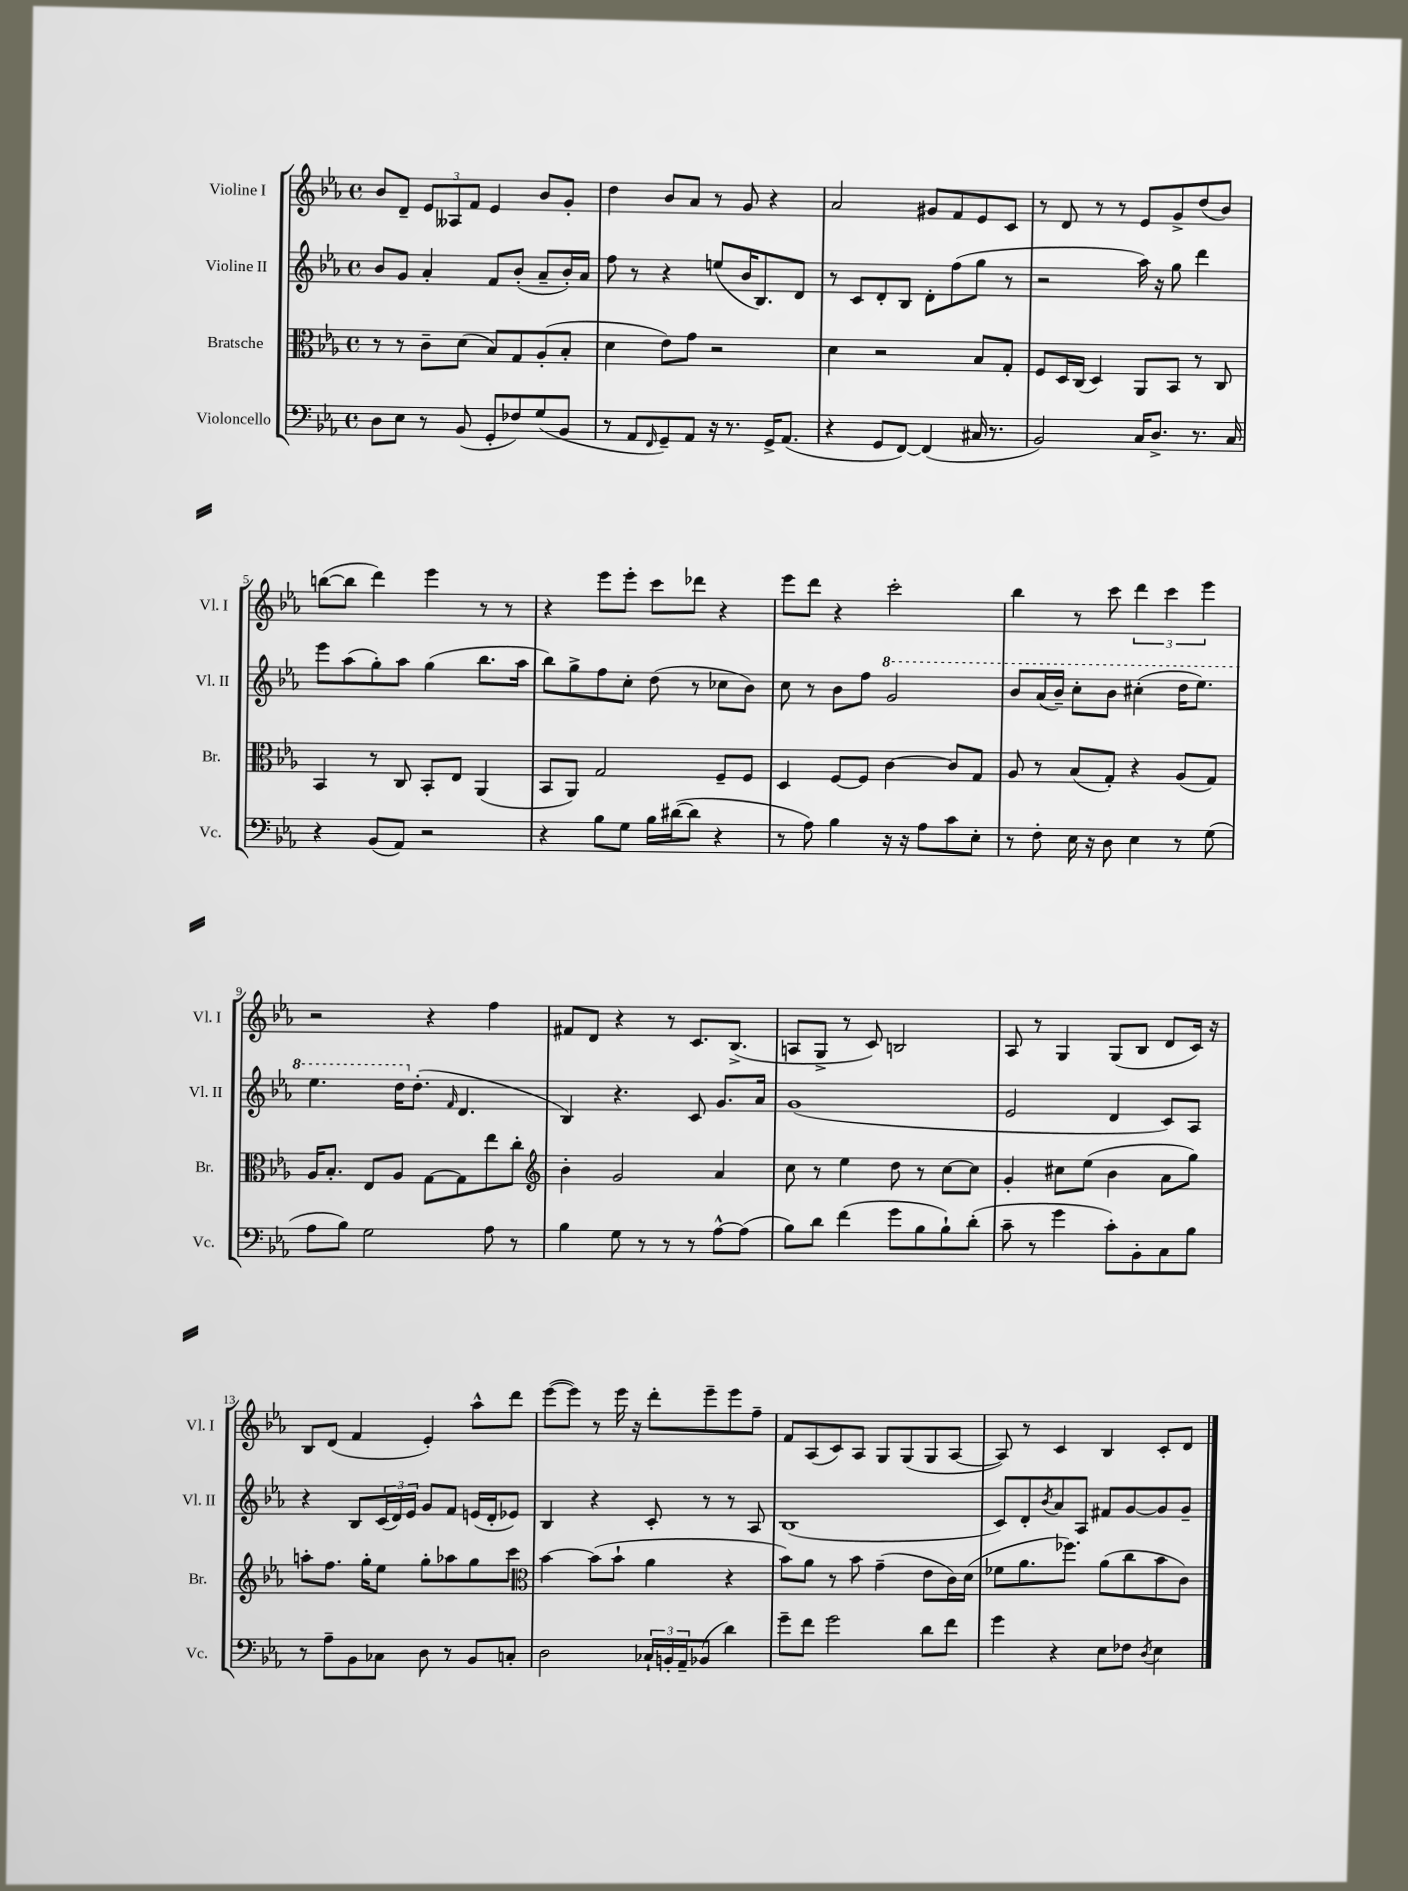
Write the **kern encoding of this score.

**kern	**kern	**kern	**kern
*part4	*part3	*part2	*part1
*staff4	*staff3	*staff2	*staff1
*I"Violoncello	*I"Bratsche	*I"Violine II	*I"Violine I
*I'Vc.	*I'Br.	*I'Vl. II	*I'Vl. I
*clefF4	*clefC3	*clefG2	*clefG2
*k[b-e-a-]	*k[b-e-a-]	*k[b-e-a-]	*k[b-e-a-]
*M4/4	*M4/4	*M4/4	*M4/4
*met(c)	*met(c)	*met(c)	*met(c)
=1	=1	=1	=1
8D\L	8r	8b-/L	8b-/L
8E-\J	8r	8g/J	8d~/J
8r	8c~\L	4a-'/	12e-/L
.	.	.	12A--X/
(8BB-/	(8d\J	.	.
.	.	.	12f/J
8GG'/L	8B-/L)	8f/L	4e-/
8F-X/)	8G/	(8b-'/J	.
(8G/	(8A-'/	8a-~/L	8b-/L
8BB-/J	8B-'/J	16b-'/L)	8g'/J
.	.	16a-/JJ	.
=2	=2	=2	=2
8r	4d\	8ff\	4dd\
8AA-/L	.	8r	.
16qqFF/	.	.	.
8GG~/)	8e-\L)	4r	8b-/L
8AA-/J	8g\J	.	8a-/J
16r	2r	(8een/L	8r
8.r	.	.	.
.	.	16b-/K	8g/
.	.	8.B-/)	.
16GG^/KL	.	.	4r
(8.AA-/J	.	.	.
.	.	8d/J	.
=3	=3	=3	=3
4r	4d\	8r	2a-/
.	.	8c/L	.
8GG/L	2r	8d'/	.
[8FF/J)	.	8B-/J	.
(4FF/]	.	8d'\L	8g#X/L
.	.	(8ff\	8f/
16C#X/	8B-/L	8gg\J	8e-/
8.r	.	.	.
.	8G'/J	8r	8c/J
=4	=4	=4	=4
2BB-/)	8F/L	2r	8r
.	16D/L	.	8d/
.	(16C/JJ	.	.
.	4D/)	.	8r
.	.	.	8r
16C/KL	8AA-/L	16aa-\)	8e-/L
8.D^/J	.	16r	.
.	8BB-/J	8gg\	8g^/
8.r	8r	4ddd\	(8dd/
.	8C/	.	8b-/J)
16C/	.	.	.
!!LO:LB:g=z
=5	=5	=5	=5
4r	4BB-/	8eee-\L	([8bbn\L
.	.	(8aa-\	8bb\J]
(8BB-/L	8r	8gg'\)	4ddd\)
8AA-/J)	8C/	8aa-\J	.
2r	8BB-'/L	(4gg\	4eee-\
.	8E-/J	.	.
.	(4AA-/	8.bb-\L	8r
.	.	.	8r
.	.	16aa-\Jk	.
=6	=6	=6	=6
4r	8BB-/L	8bb-\L)	4r
.	8AA-/J)	8gg^\	.
8B-\L	2G/	8ff\	8eee-\L
8G\J	.	8cc'\J	8eee-'\J
16B-\LL	.	(8dd\	8ccc\L
([16d#X\J	.	.	.
8d#\J]	.	8r	8ddd-X\J
4r	8F~/L	8cc-X\L	4r
.	8F/J	8b-\J)	.
=7	=7	=7	=7
8r	4D/	8cc\	8eee-\L
8A-\)	.	8r	8ddd\J
4B-\	[8F/L	8b-\L	4r
.	8F/J]	8ff\J	.
*	*	*8va	*
16r	[4c\	2gg/	2ccc'\
16r	.	.	.
8A-\L	.	.	.
8c\	8c/L]	.	.
8E-'\J	8G/J	.	.
=8	=8	=8	=8
8r	8A-/	8bb-/L	4bb-\
8F'\	8r	(16aa-/L	.
.	.	16bb-~/JJ)	.
16E-\	(8B-/L	8ccc'\L	8r
16r	.	.	.
8D\	8G'/J)	8bb-\J	8ccc\
4E-\	4r	(4ccc#X'\	6ddd\
.	.	.	6ccc\
8r	(8A-/L	16ddd\KL	.
.	.	8.eee-\J)	.
.	.	.	6eee-\
(8G\	8G/J)	.	.
!!LO:LB:g=z
=9	=9	=9	=9
8A-\L	16A-/KL	4.eee-\	2r
.	8.B-'/J	.	.
8B-\J)	.	.	.
2G\	8E-/L	.	.
.	8A-/J	16ddd\KL	.
*	*	*X8va	*
.	.	(8.dd'\J	.
.	[8G\L	.	4r
.	.	16qqf/	.
.	8G\]	4.d/	.
8A-\	8ee-\	.	4ff\
8r	8cc'\J	.	.
=10	=10	=10	=10
*	*clefG2	*	*
4B-\	4b-'\	4B-/)	8f#X/L
.	.	.	8d/J
8G\	2g/	4.r	4r
8r	.	.	.
8r	.	.	8r
8r	.	8c/	8.c/L
[8A-^^\L	4a-/	8.g/L	.
.	.	.	(8.B-^/J
(8A-\J]	.	.	.
.	.	16a-/Jk	.
=11	=11	=11	=11
8B-\L)	8cc\	(1g	8An/L
8d\J	8r	.	8G^/J
(4f\	4ee-\	.	8r
.	.	.	8c/)
8g\L	8dd\	.	2Bn/
8B-\	8r	.	.
8B-`\)	[8cc\L	.	.
(8d'\J	8cc\J]	.	.
=12	=12	=12	=12
8c~\	4g'/	2e-/	8A-/
8r	.	.	8r
4g\	8cc#X\L	.	4G/
.	(8ee-\J	.	.
8c'\L)	4b-\	4d/	(8G/L
8BB-'\	.	.	8B-/J
8C\	8a-\L	8c/L)	8d/L
8B-\J	8gg\J)	8A-/J	16c/Jk)
.	.	.	16r
!!LO:LB:g=z
=13	=13	=13	=13
8r	8aan'\L	4r	8B-/L
8A-~\L	8.ff\J	.	(8d/J
8BB-\	.	8B-/L	4f/
.	16gg'\KL	.	.
8C-X\J	8ee-\J	(24c/L	.
.	.	24d/)	.
.	.	24e-/JJ	.
8D\	8gg'\L	8g/L	4e-'/)
8r	8aa-X\	8f/J	.
8BB-/L	8gg\	(16en/LL	8aa-^^\L
.	.	16d'/J	.
8Cn'/J	8ccc\J	8e-X/J)	8ddd\J
=14	=14	=14	=14
*	*clefC3	*	*
2D\	[4b-\	4B-/	([8eee-\L
.	.	.	8eee-\J])
.	(8b-\L]	4r	8r
.	8b-`\J	.	16eee-\
.	.	.	16r
24C-X`/LL	4a-\	8c'/	8ddd'\L
24BBn'/	.	.	.
24AA-~/J	.	.	.
(8BB-X/J	.	8r	8eee-~\
4d\)	4r	8r	8eee-\
.	.	8A-/	8ff~\J
=15	=15	=15	=15
8g~\L	8b-\L)	(1B-	8f/L
8f\J	8a-\J	.	(8A-/
2g\	8r	.	8c/)
.	8b-\	.	8A-/J
.	(4g~\	.	8G/L
.	.	.	(8G/
8d\L	8e-\L	.	8G/
8f\J	16c\L)	.	[8A-/J
.	(16d\JJ	.	.
=16	=16	=16	=16
4g\	8f-X\L	8c/L)	8A-/])
.	8.a-\	8d'/	8r
.	.	8qb-/	.
4r	.	8a-/	4c/
.	8.ff-X\J)	.	.
.	.	8A-/J	.
8E-\L	(8a-\L	8f#X/L	4B-/
8F-X\J	8cc\	[8g/	.
8qD/	.	.	.
4E-\	8b-\	8g/]	8c'/L
.	8c\J)	8g~/J	8d/J
==	==	==	==
*-	*-	*-	*-
